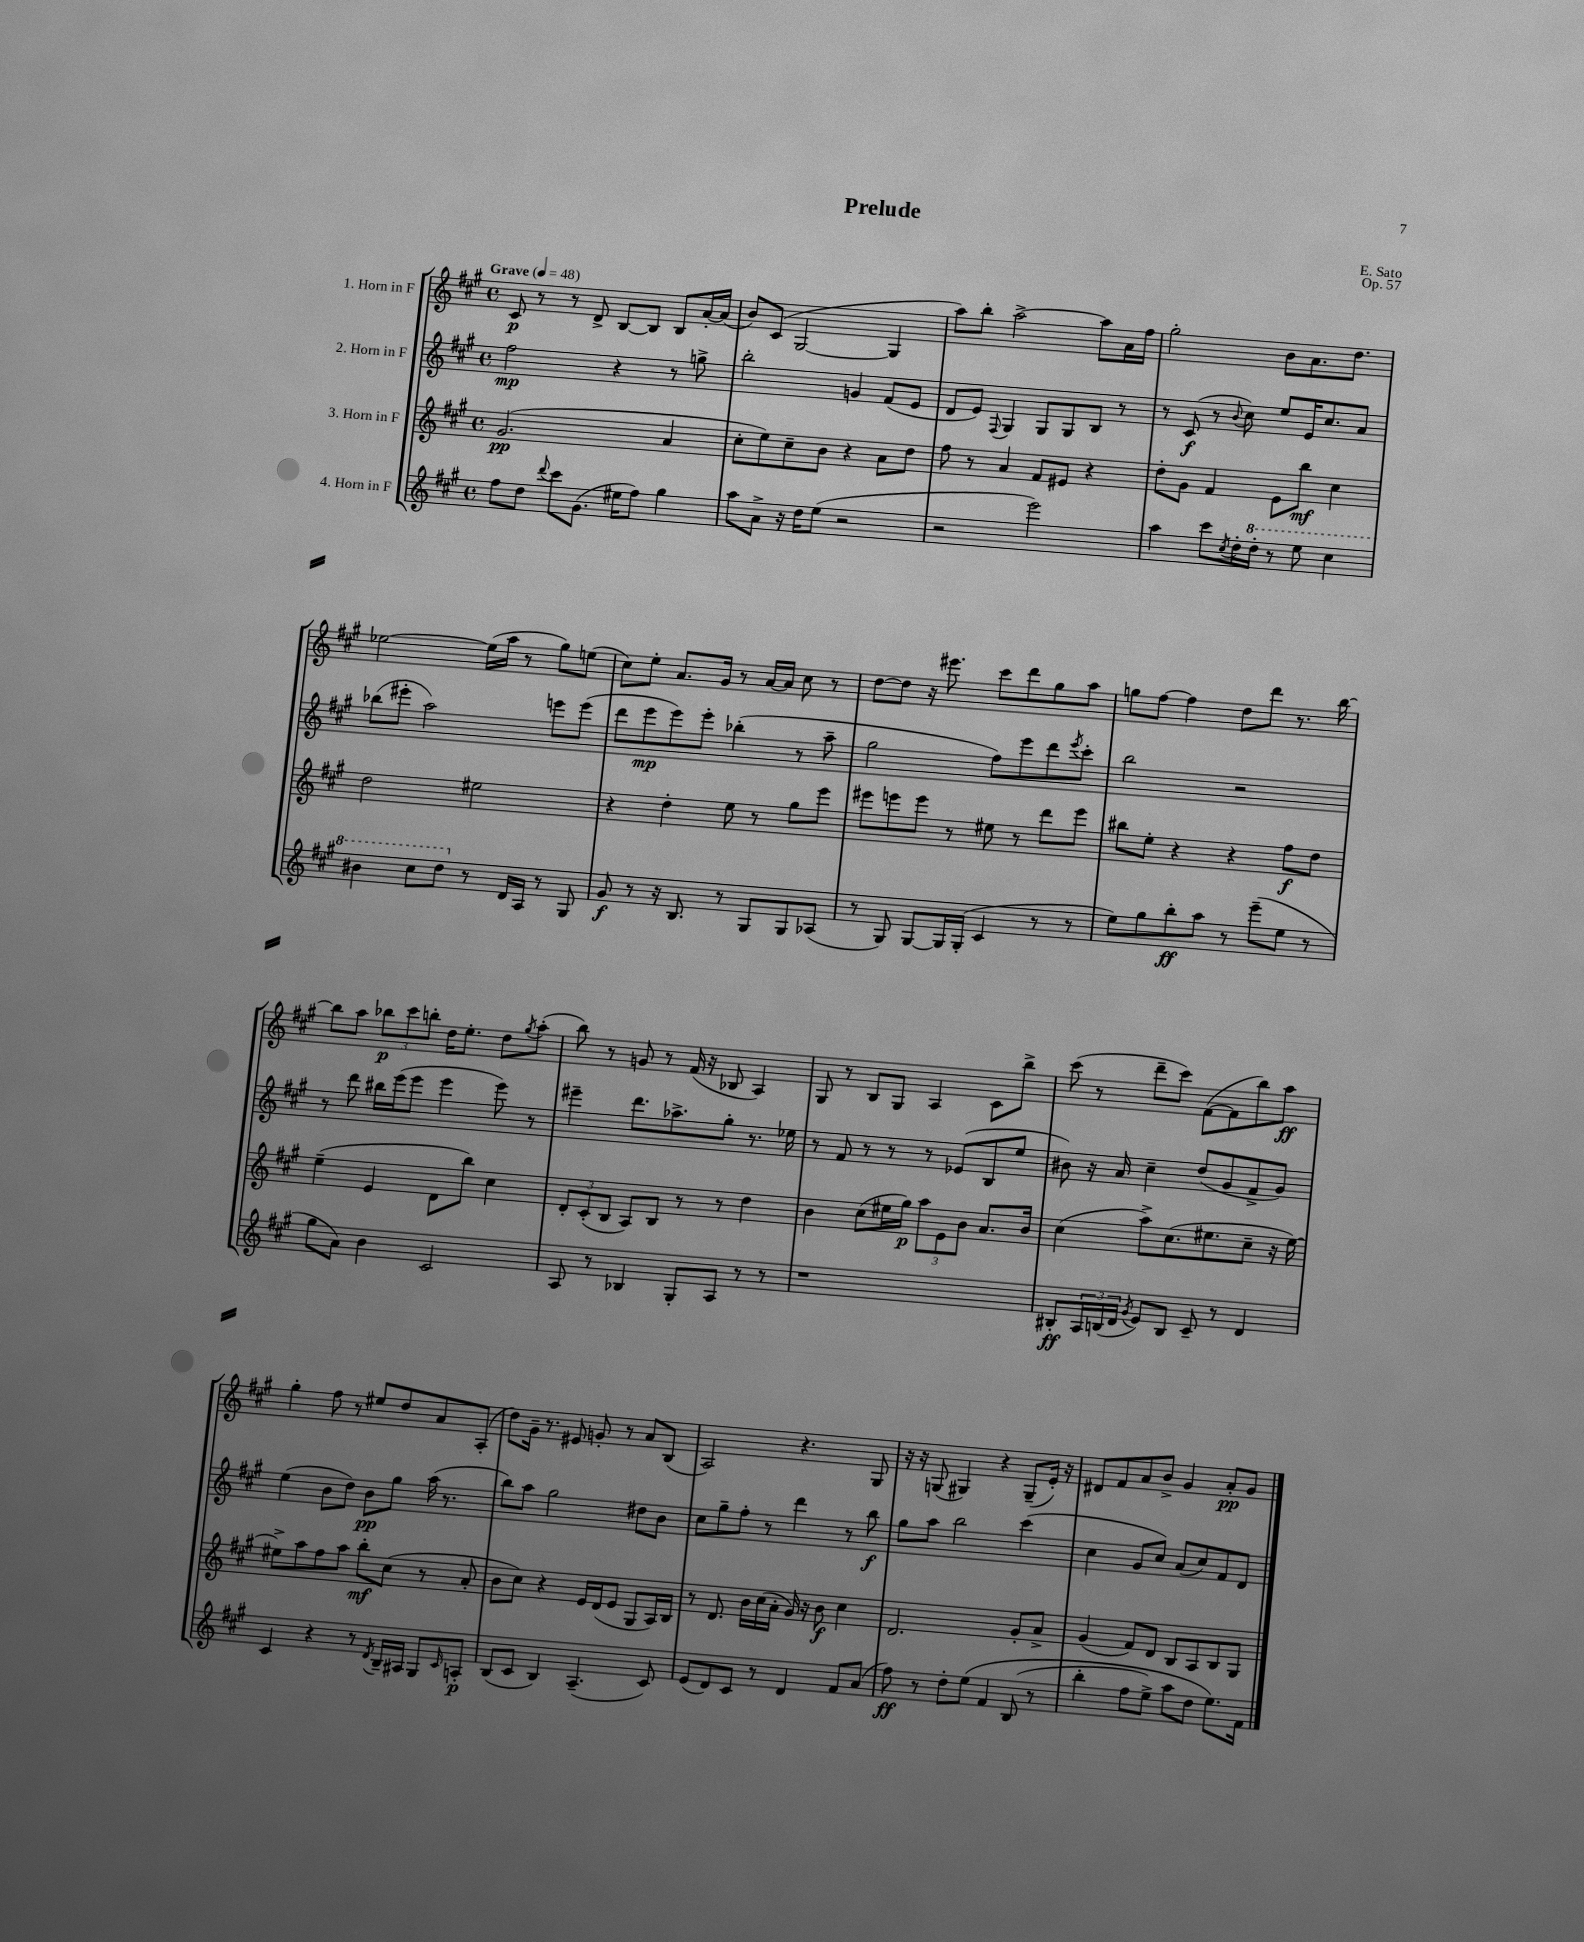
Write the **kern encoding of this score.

**kern	**dynam	**kern	**dynam	**kern	**dynam	**kern	**dynam
*part4	*part4	*part3	*part3	*part2	*part2	*part1	*part1
*staff4	*staff4	*staff3	*staff3	*staff2	*staff2	*staff1	*staff1
*I"4. Horn in F	*	*I"3. Horn in F	*	*I"2. Horn in F	*	*I"1. Horn in F	*
*clefG2	*	*clefG2	*	*clefG2	*	*clefG2	*
*k[f#c#g#]	*	*k[f#c#g#]	*	*k[f#c#g#]	*	*k[f#c#g#]	*
*M4/4	*	*M4/4	*	*M4/4	*	*M4/4	*
*met(c)	*	*met(c)	*	*met(c)	*	*met(c)	*
*MM48	*	*MM48	*	*MM48	*	*MM48	*
=1	=1	=1	=1	=1	=1	=1	=1
!	!	!	!	!	!	!LO:TX:a:B:t=Grave	!
8ff#\L	.	(2.g#/	pp	2ff#\	mp	8c#/	p
8dd\J	.	.	.	.	.	8r	.
8qqddd/	.	.	.	.	.	.	.
8ccc#\L	.	.	.	.	.	8r	.
(8.g#\J	.	.	.	.	.	8d^/	.
.	.	.	.	4r	.	[8B/L	.
16ee#X\KL	.	.	.	.	.	.	.
8ff#\J)	.	.	.	.	.	8B/J]	.
4gg#\	.	4a/	.	8r	.	8B/L	.
.	.	.	.	8ggn^\	.	[16a'/L	.
.	.	.	.	.	.	(16a/JJ]	.
=2	=2	=2	=2	=2	=2	=2	=2
8aa\L	.	8cc#'\L	.	2bb'\	.	8b/L)	.
8a^\J	.	8ee\)	.	.	.	(8c#/J	.
16r	.	8cc#~\	.	.	.	[2G#/	.
16dd\KL	.	.	.	.	.	.	.
(8ee\J	.	8b\J	.	.	.	.	.
2r	.	4r	.	4gn/	.	.	.
.	.	8a\L	.	(8f#/L	.	4G#/]	.
.	.	8dd\J	.	8e/J	.	.	.
=3	=3	=3	=3	=3	=3	=3	=3
2r	.	8ff#\	.	8d/L	.	8aa\L)	.
.	.	8r	.	8e/J)	.	8bb'\J	.
.	.	.	.	8qqF#/	.	.	.
.	.	4a/	.	4G#/	.	[2aa^\	.
2eee\)	.	8f#/L	.	8G#/L	.	.	.
.	.	8e#X/J	.	8G#/	.	.	.
.	.	4r	.	8B/J	.	8aa\L]	.
.	.	.	.	8r	.	16a\L	.
.	.	.	.	.	.	16ff#\JJ	.
=4	=4	=4	=4	=4	=4	=4	=4
4aa\	.	8dd'\L	.	8r	.	2gg#'\	.
.	.	8g#\J	.	(8c#/	f	.	.
8ccc#\L	.	4f#/	.	8r	.	.	.
8qcc#/	.	.	.	8qqb/	.	.	.
16dd'\L	.	.	.	8cc#\)	.	.	.
*8va	*	*	*	*	*	*	*
16ddd'\JJ	.	.	.	.	.	.	.
8r	.	8e\L	.	8ee/L	.	8b\L	.
8eee\	.	8bb\J	mf	16e/K	.	8.a\	.
.	.	.	.	8.cc#/	.	.	.
4ccc#\	.	4cc#\	.	.	.	.	.
.	.	.	.	.	.	8.dd\J	.
.	.	.	.	8a/J	.	.	.
!!LO:LB:g=z
=5	=5	=5	=5	=5	=5	=5	=5
4bb#X\	.	2dd\	.	(8bb-X\L	.	[2ee-X\	.
.	.	.	.	8eee#X'\J	.	.	.
8ccc#\L	.	.	.	2aa\)	.	.	.
8ddd\J	.	.	.	.	.	.	.
*X8va	*	*	*	*	*	*	*
8r	.	2ee#X\	.	.	.	(16ee-\LL]	.
.	.	.	.	.	.	16aa\JJ	.
16d/LL	.	.	.	.	.	8r	.
16A/JJ	.	.	.	.	.	.	.
8r	.	.	.	8eeen\L	.	8gg#\L)	.
8G#/	.	.	.	(8eee\J	.	(8een\J	.
=6	=6	=6	=6	=6	=6	=6	=6
8g#/	f	4r	.	8ddd\L	.	8cc#\L)	.
8r	.	.	.	8eee\	mp	8ee'\J	.
16r	.	4dd'\	.	8eee\)	.	8.a/L	.
8.B/	.	.	.	.	.	.	.
.	.	.	.	8eee'\J	.	.	.
.	.	.	.	.	.	16g#/Jk	.
8r	.	8ee\	.	(4bb-X'\	.	8r	.
8G#/L	.	8r	.	.	.	[16a/LL	.
.	.	.	.	.	.	16a/JJ]	.
8G#/	.	8gg#\L	.	8r	.	8cc#\	.
(8A-X/J	.	8eee\J	.	8aa~\	.	8r	.
=7	=7	=7	=7	=7	=7	=7	=7
8r	.	8eee#X\L	.	2gg#\	.	[8dd\L	.
8G#/)	.	8eeen\	.	.	.	8dd\J]	.
[8G#/L	.	8eee\J	.	.	.	16r	.
.	.	.	.	.	.	8.eee#X\	.
16G#/L]	.	8r	.	.	.	.	.
(16G#'/JJ	.	.	.	.	.	.	.
4c#/	.	8ee#X\	.	8ff#\L)	.	8ccc#\L	.
.	.	8r	.	8eee\	.	8ddd\	.
8r	.	8ddd\L	.	8ddd\	.	8gg#\	.
.	.	.	.	8qeee/	.	.	.
8r	.	8eee\J	.	8ccc#'\J	.	8aa\J	.
=8	=8	=8	=8	=8	=8	=8	=8
8ee\L)	.	8bb#X\L	.	2bb\	.	8ggn\L	.
8gg#\	.	8ee'\J	.	.	.	[8ff#\J	.
8bb'\	ff	4r	.	.	.	4ff#\]	.
8aa\J	.	.	.	.	.	.	.
8r	.	4r	.	2r	.	8dd\L	.
(8eee~\L	.	.	.	.	.	8ddd\J	.
8ee\J	.	8ff#\L	f	.	.	8.r	.
8r	.	8dd\J	.	.	.	.	.
.	.	.	.	.	.	[16bb\	.
!!LO:LB:g=z
=9	=9	=9	=9	=9	=9	=9	=9
8gg#\L	.	(4ee~\	.	8r	.	8bb\L]	.
8a\J)	.	.	.	8ddd\	.	8aa\J	.
4b\	.	4e/	.	16bb#X\LL	.	12bb-X\L	p
.	.	.	.	(16eee\J	.	.	.
.	.	.	.	.	.	12ccc#\	.
.	.	.	.	8eee\J	.	.	.
.	.	.	.	.	.	12bbn'\J	.
2c#/	.	8d\L	.	4eee\	.	16dd\KL	.
.	.	.	.	.	.	8.ee'\J	.
.	.	8bb\J)	.	.	.	.	.
.	.	4cc#\	.	8eee\)	.	8dd\L	.
.	.	.	.	.	.	8qgg#/	.
.	.	.	.	8r	.	(8aa'\J	.
=10	=10	=10	=10	=10	=10	=10	=10
8A/	.	12d'/L	.	4eee#X~\	.	8bb\)	.
.	.	(12c#'/	.	.	.	.	.
8r	.	.	.	.	.	8r	.
.	.	12B/J	.	.	.	.	.
4B-X/	.	8A/L)	.	8.ddd\L	.	8gn/	.
.	.	8B/J	.	.	.	8r	.
.	.	.	.	8.aa-X^\	.	.	.
8G#'/L	.	8r	.	.	.	(16f#/	.
.	.	.	.	.	.	16r	.
8A/J	.	8r	.	8gg#'\J	.	8B-X/	.
8r	.	4dd\	.	8.r	.	4A/)	.
8r	.	.	.	.	.	.	.
.	.	.	.	16ee-X\	.	.	.
=11	=11	=11	=11	=11	=11	=11	=11
1r	.	4b\	.	8r	.	8G#/	.
.	.	.	.	8f#/	.	8r	.
.	.	(8cc#\L	.	8r	.	8B/L	.
.	.	16ee#X\L	.	8r	.	8G#/J	.
.	.	16gg#\JJ)	p	.	.	.	.
.	.	12aa\L	.	8r	.	4A/	.
.	.	12e\	.	.	.	.	.
.	.	.	.	(8e-X/L	.	.	.
.	.	12b\J	.	.	.	.	.
.	.	8.a/L	.	8B/	.	8c#\L	.
.	.	.	.	8ee/J	.	8bb^\J	.
.	.	16b/Jk	.	.	.	.	.
=12	=12	=12	=12	=12	=12	=12	=12
8B#X'/L	ff	(4cc#\	.	8b#X\)	.	(8ccc#\	.
24A/L	.	.	.	16r	.	8r	.
(24Bn/	.	.	.	.	.	.	.
.	.	.	.	16a/	.	.	.
24d/JJ	.	.	.	.	.	.	.
8qg#/	.	.	.	.	.	.	.
8e/L)	.	8aa^\L)	.	4cc#~\	.	8ddd~\L	.
8B/J	.	(8.cc#\	.	.	.	8ccc#\J)	.
8c#~/	.	.	.	(8dd/L	.	([8f#\L	.
.	.	8.ee#X\	.	.	.	.	.
8r	.	.	.	8g#/	.	8f#\]	.
4d/	.	8cc#~\J	.	8f#^/	.	8bb\)	.
.	.	16r	.	8g#/J)	.	8aa\J	ff
.	.	[16ee#\)	.	.	.	.	.
!!LO:LB:g=z
=13	=13	=13	=13	=13	=13	=13	=13
4c#/	.	8ee#X^\L]	.	(4ee\	.	4gg#'\	.
.	.	8aa\	.	.	.	.	.
4r	.	8ff#\	.	8b\L	.	8ff#\	.
.	.	8aa\J	.	8dd\J)	.	8r	.
8r	.	8bb'\L	mf	8b\L	pp	8ee#X/L	.
8qd/	.	.	.	.	.	.	.
16B~/LL	.	(8cc#\J	.	8gg#\J	.	8dd/	.
16A#X/JJ	.	.	.	.	.	.	.
8G#/L	.	8r	.	(16aa\	.	8a/	.
.	.	.	.	8.r	.	.	.
16qqc#/	.	.	.	.	.	.	.
8An'/J	p	8a'/	.	.	.	(8A'/J	.
=14	=14	=14	=14	=14	=14	=14	=14
(8B/L	.	8b\L	.	8bb\L)	.	8dd\L)	.
8c#/J	.	8cc#\J)	.	8aa\J	.	16g#~\Jk	.
.	.	.	.	.	.	8.r	.
4B/)	.	4r	.	2gg#\	.	.	.
.	.	.	.	.	.	8e#X/	.
(4.A~/	.	16e/LL	.	.	.	8gn'/	.
.	.	(16d/J	.	.	.	.	.
.	.	8e/J	.	.	.	8r	.
.	.	8G#/L	.	8dd#X\L	.	8a/L	.
8c#/)	.	16A/L)	.	8b\J	.	(8B/J	.
.	.	16B/JJ	.	.	.	.	.
=15	=15	=15	=15	=15	=15	=15	=15
(8e/L	.	8r	.	8cc#\L	.	2A/)	.
8d/)	.	8.d/	.	8gg#~\	.	.	.
8c#/J	.	.	.	8ff#'\J	.	.	.
.	.	16b\LL	.	.	.	.	.
8r	.	(16cc#\	.	8r	.	.	.
.	.	16a'\JJ	.	.	.	.	.
4d/	.	16g#/)	.	4ddd\	.	4.r	.
.	.	16r	.	.	.	.	.
.	.	8b\	f	.	.	.	.
8f#/L	.	4cc#\	.	8r	.	.	.
(8a/J	.	.	.	8bb\	f	8G#/	.
=16	=16	=16	=16	=16	=16	=16	=16
8ff#\)	ff	2.d/	.	8gg#\L	.	16r	.
.	.	.	.	.	.	16r	.
8r	.	.	.	8aa\J	.	(8Gn/	.
8dd'\L	.	.	.	2bb\	.	4G#X/)	.
(8ee\J	.	.	.	.	.	.	.
4f#/	.	.	.	.	.	4r	.
(8B/	.	8g#'/L	.	(4ccc#\	.	(8G#~/L	.
8r	.	8a^/J	.	.	.	16e'/Jk)	.
.	.	.	.	.	.	16r	.
=17	=17	=17	=17	=17	=17	=17	=17
4bb'\	.	(4g#/	.	4cc#\	.	8d#X/L	.
.	.	.	.	.	.	8f#/	.
8ff#\L	.	8f#/L)	.	8g#/L	.	8a/	.
8ee^\J)	.	8d/J	.	8cc#/J)	.	8b^/J	.
8aa\L	.	8B/L	.	(8a/L	.	4g#/	.
8dd\J	.	8A/	.	8cc#/)	.	.	.
8.ee\L)	.	8B/	.	8f#/	.	8a'/L	pp
.	.	8G#/J	.	8d/J	.	8g#/J	.
16f#\Jk	.	.	.	.	.	.	.
==	==	==	==	==	==	==	==
*-	*-	*-	*-	*-	*-	*-	*-
